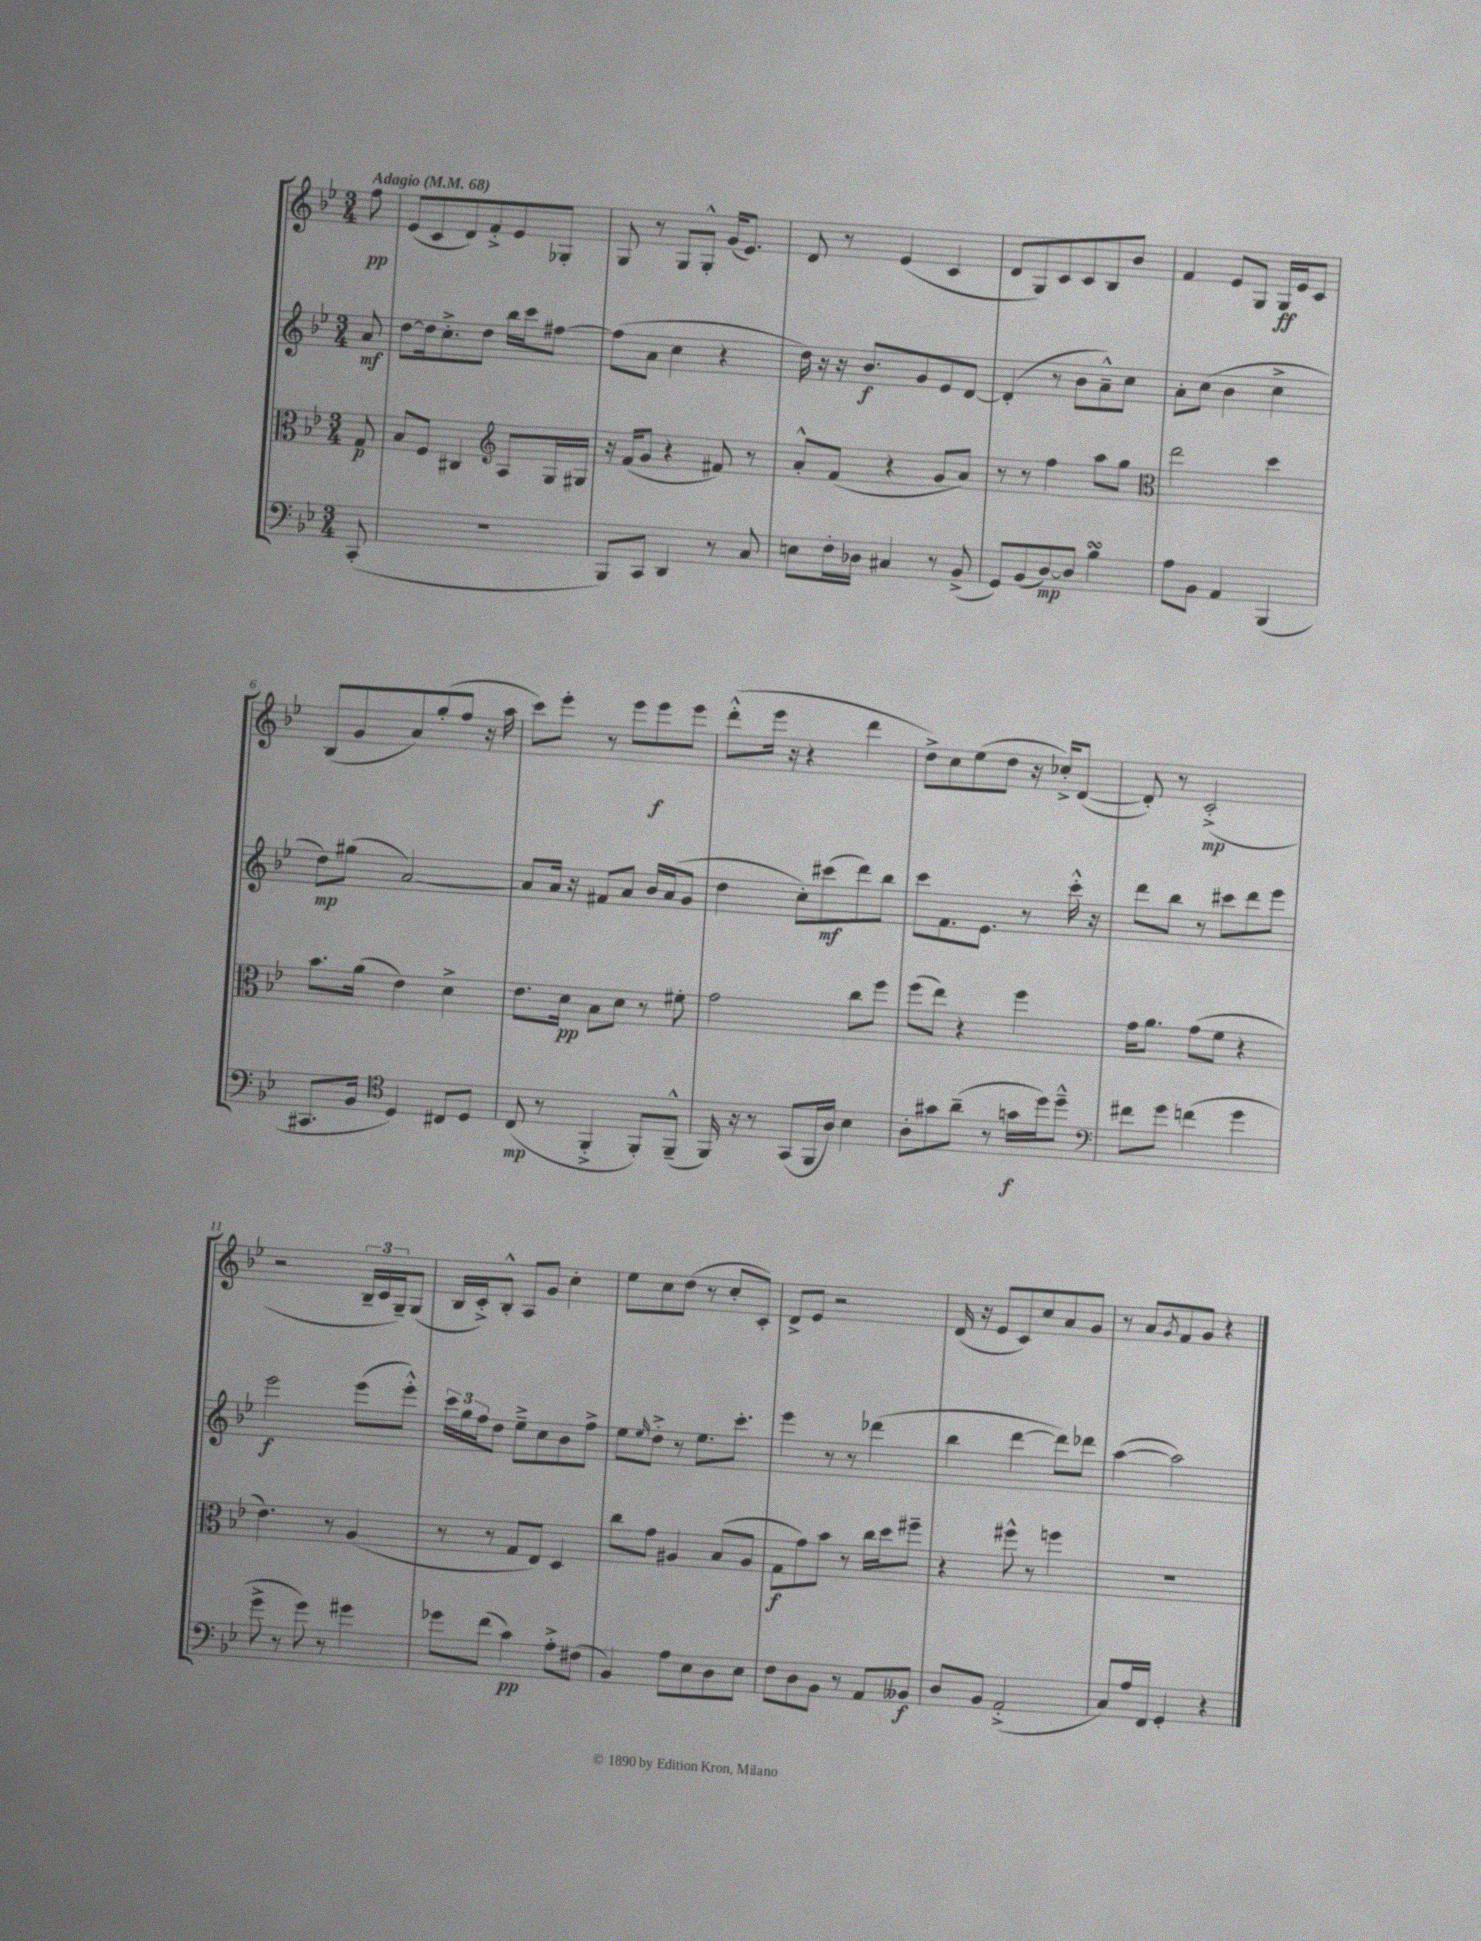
<<
\new StaffGroup <<
\new Staff = "s0" {
    \clef treble \key bes \major \numericTimeSignature \time 3/4 \partial 8 \tempo "Adagio" 4 = 68
    f''8\pp |
    ees'8( c'8 d'8) f'8-.-> ees'8 ges8-. |
    g8 r8 g8 g8-.-^ g'16( ees'8.) |
    d'8 r8 ees'4( c'4 |
    d'8 g8) c'8 c'8 bes8 bes'8 |
    f'4 ees'8 g8 g16\ff ees'16 c'8 |
    bes8( g'8 a'8) g''8-.( f''8 r16 a''16 |
    c'''8) ees'''8-. r8 ees'''8 ees'''8\f ees'''8 |
    d'''8-.-^( ees'''16 r16 r4 d'''4 |
    d''8->) c''8 ees''8( d''8 r16 ces''16-.->) d'8~( |
    d'8-.) r8 c'2-.->\mp( |
    r2 \tuplet 3/2 { bes16-- c'16 g16--) } g8( |
    bes16 c'16-.->) bes8-.-^ a8 g'8 c''4-. |
    ees''8 c''8 d''8( r8 c''8-. c'8-.) |
    d'8-> ees'8 r2 |
    d'16( r16 ees'8 c'8) c''8 a'8 g'8 |
    r8 a'8 \acciaccatura { g'8 } f'8 g'8 r4 \bar "|." |
}
\new Staff = "s1" {
    \clef treble \key bes \major \numericTimeSignature \time 3/4 \partial 8
    a'8\mf |
    d''8~ d''16 c''8.-.-> d''8 bes''16 c'''16 fis''8~ |
    fis''8( a'8 c''4 r4 |
    d''16) r16 r16 bes'8.\f g'8 ees'8 d'8~ |
    d'4-.( r8 bes'8 a'8---^) c''8 |
    a'8-. c''8( bes'4 c''4-> |
    d''8\mp) gis''8( a'2~) |
    a'8 a'16 r16 fis'8 a'8 bes'16 a'16( g'8 |
    d''4 c''8-.) cis'''8\mf( d'''8) bes''8 |
    c'''8 f'8. ees'8. r8 c'''16-.-^ r16 |
    d'''8 bes''8 r8 cis'''8 d'''8 ees'''8 |
    ees'''2\f ees'''8( ees'''8-.-^) |
    \tuplet 3/2 { c'''16 g''16 f''16 } d''8 ees''8---> c''8 bes'8 f''8-> |
    ees''8 \grace { ees''16 } d''8-.-> r8 ees''8. c'''8.-. |
    ees'''4 r8 r8 des'''4( |
    bes''4 d'''4~ d'''8) des'''8 |
    a''4~( a''2) \bar "|." |
}
\new Staff = "s2" {
    \clef alto \key bes \major \numericTimeSignature \time 3/4 \partial 8
    g8\p |
    bes8 f8 cis4 \clef treble a8 g16 gis16 |
    r16 f'16( g'8 r4 fis'8) r8 |
    a'8-.-^ f'8( r4 g'8 a'8) |
    r8 r8 f''4 a''8 g''8 |
    \clef alto ees''2 d''4 |
    bes'8. a'16( ees'4) d'4-> |
    ees'8. d'16\pp bes8 d'8 r8 fis'8-. |
    g'2 c''8 f''8 |
    f''8( ees''8) r4 f''4 |
    g'16 a'8. g'8( f'8 r4 |
    ees'4.) r8 a4( |
    r8 r8 g8 ees8) d4 |
    c''8 g'8 ais4 bes8( ais8 |
    g8\f g'8) bes'8 r8 c''16 d''16 fis''8-- |
    r4 fis''8-^ r8 f''4 |
    R2. \bar "|." |
}
\new Staff = "s3" {
    \clef bass \key bes \major \numericTimeSignature \time 3/4 \partial 8
    c,8-.( |
    R2. |
    bes,,8) c,8 d,4 r8 c8 |
    e8 f16-. des16 cis4 r8 bes,8->( |
    g,8) bes,8( d8~\mp) d8 bes4\turn |
    a8 bes,8 a,4 bes,,4( |
    cis,8. bes,16 \clef tenor d4) cis8 d8 |
    c8\mp( r8 f,4-.-> f,8-.) f,8---^( |
    f,16) r16 r8 g,8( f,16 a16) bes4 |
    a8-. gis'8 a'8--( r8 g'16\f d''16) d''8---^ |
    \clef bass fis'8 g'8 f'4( g'4 |
    g'8-> r8 g'8) r8 gis'4 |
    ges'8 f'8( c'4\pp) a8-.-> fis8( |
    bes,4) a8 ees8 d8 ees8 |
    f8 d8 bes,8 r8 a,8 beses,8\f |
    d8 bes,8 a,2-.->( |
    c8) a16 f,16 g,4-. r4 \bar "|." |
}
>>
>>
